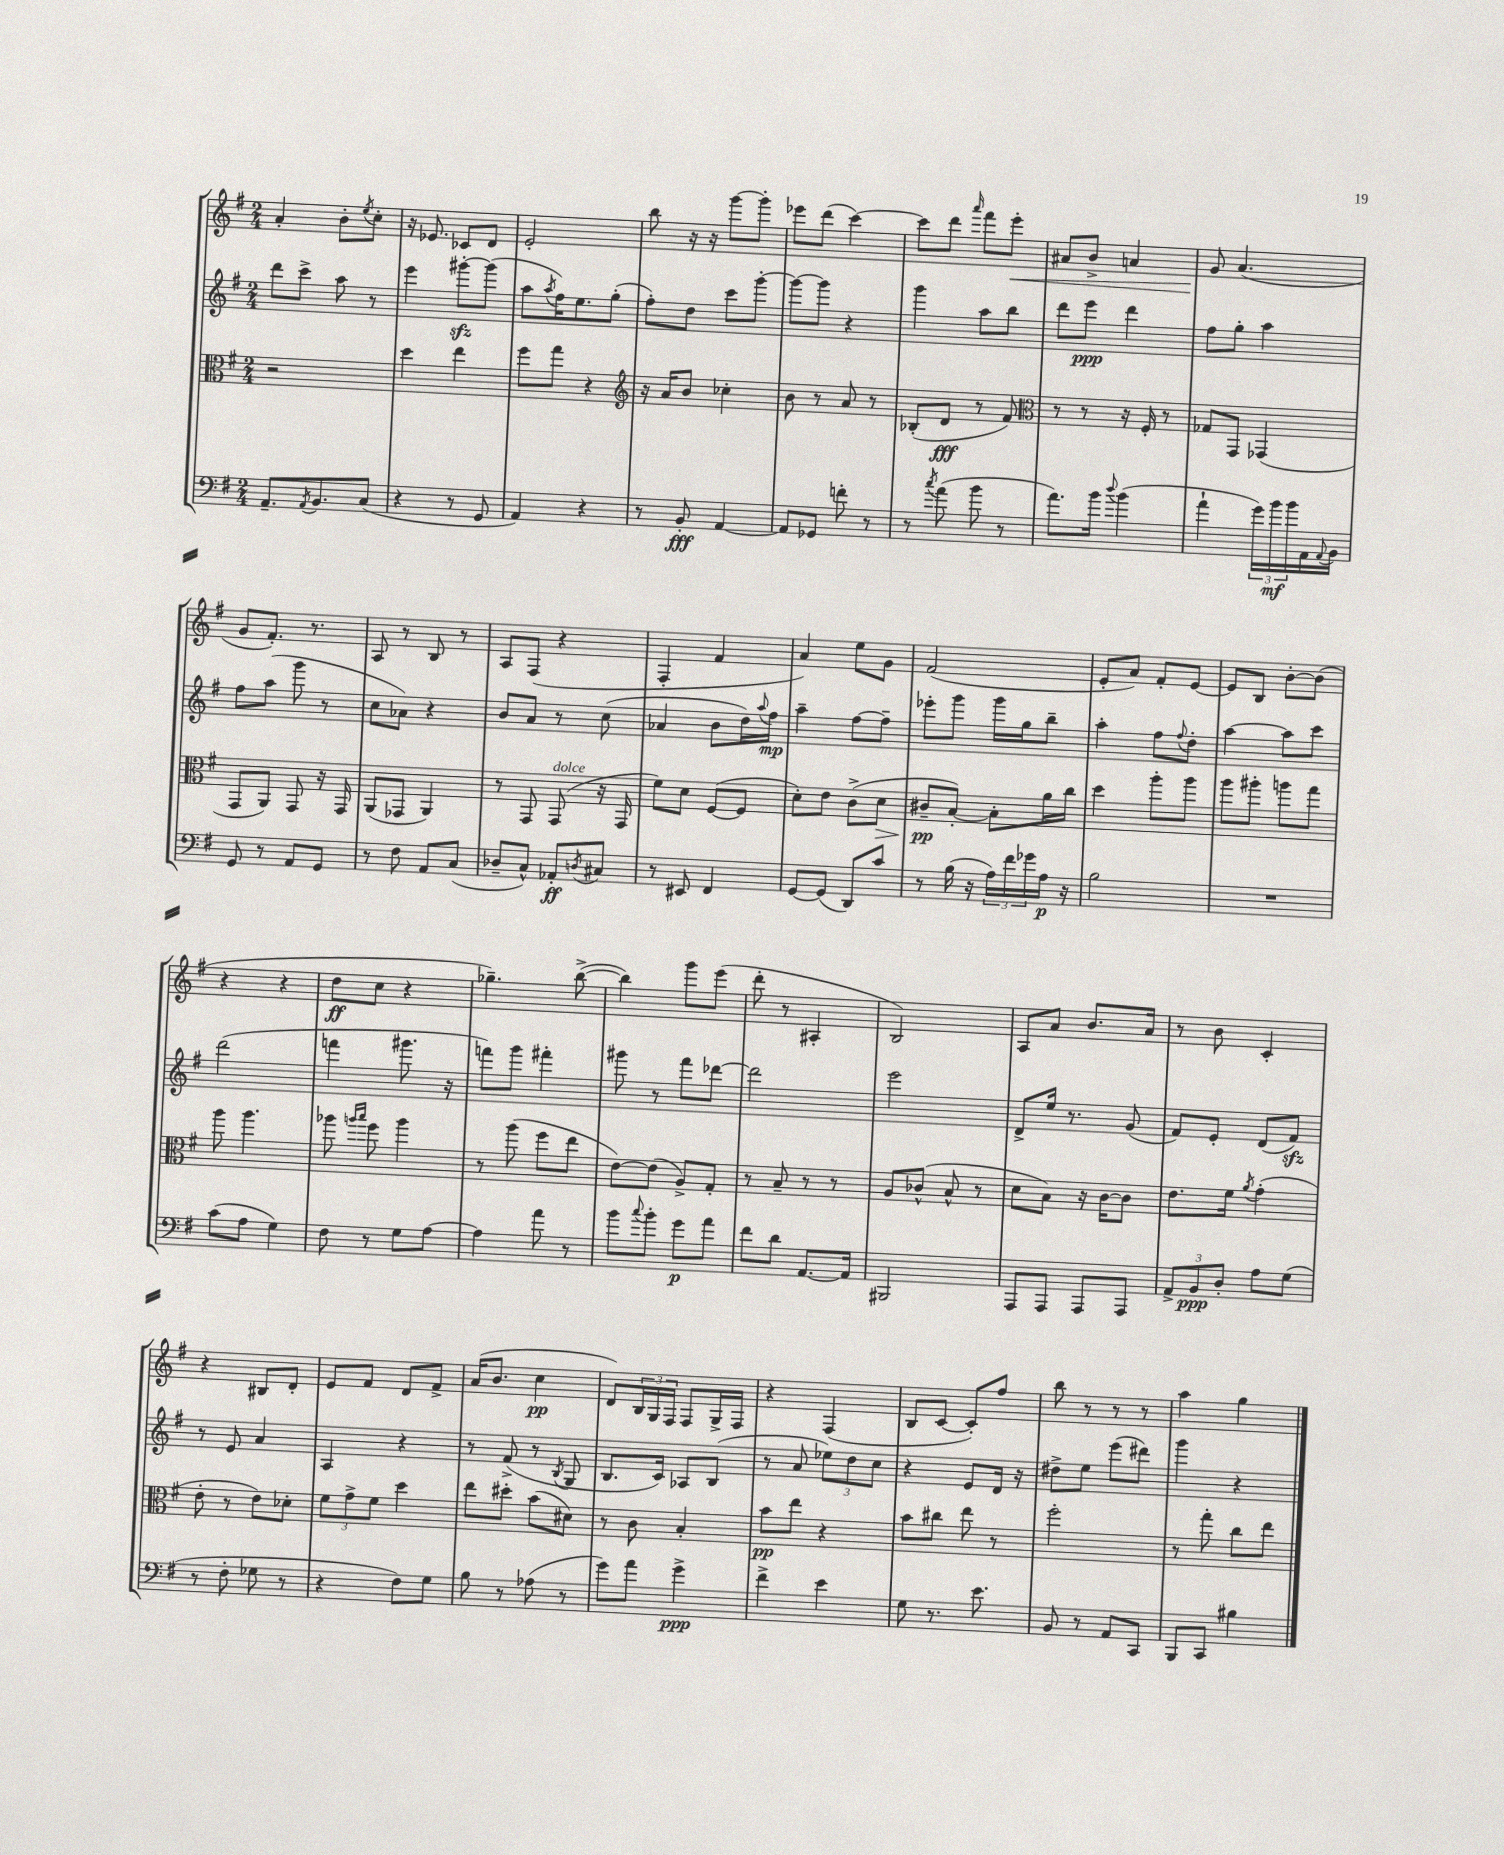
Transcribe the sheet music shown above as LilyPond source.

<<
\new StaffGroup <<
\new Staff = "s0" {
    \clef treble \key g \major \numericTimeSignature \time 2/4
    a'4-. b'8-. \acciaccatura { e''8 } c''8-. |
    r16 ees'8. ces'8 d'8 |
    e'2-. |
    b''8 r16 r16 g'''8~ g'''8-. |
    ees'''8 d'''8( c'''4~) |
    c'''8 d'''8 \grace { a'''16 } fis'''8 e'''8-.\< |
    ais'8 b'8-> a'4 |
    g'8\! a'4.( |
    g'8 fis'8.-.) r8. |
    a8 r8 b8 r8 |
    a8 fis8( r4 |
    fis4-. fis'4 |
    a'4) e''8 g'8 |
    fis'2( |
    e'8-. a'8) fis'8-. e'8~ |
    e'8 b8 b'8~-. b'8( |
    r4 r4 |
    d''8\ff c''8 r4 |
    ges''4.--) b''8~->( |
    b''4) g'''8 e'''8( |
    d'''8-. r8 ais4-. |
    b2) |
    a8 a'8 b'8. a'16 |
    r8 b'8 c'4-. |
    r4 bis8 d'8-. |
    e'8 fis'8 d'8 fis'8-> |
    a'16( b'8. c''4\pp |
    d'8) \tuplet 3/2 { b16 g16 fis16 } fis8 g16-> fis16 |
    r4 fis4( |
    b8 c'8~ c'8-.) fis''8 |
    b''8 r8 r8 r8 |
    a''4 g''4 \bar "|." |
}
\new Staff = "s1" {
    \clef treble \key g \major \numericTimeSignature \time 2/4
    d'''8 c'''8-> a''8 r8 |
    e'''4 gis'''8~-.\sfz gis'''8( |
    a''8 \acciaccatura { a''8 } fis''16) e''8. g''8-.( |
    fis''8-.) d''8 c'''8 g'''8~-. |
    g'''8~ g'''8 r4 |
    g'''4 a''8 b''8 |
    d'''8 e'''8\ppp d'''4 |
    fis''8 g''8-. a''4 |
    fis''8 a''8( g'''8 r8 |
    c''8 aes'8) r4 |
    b'8 a'8 r8 c''8( |
    aes'4 b'8 d''16) \appoggiatura { a''8 } fis''16\mp |
    a''4-- fis''8~ fis''8-- |
    ees'''8-. g'''8 g'''16 g''16 b''8-- |
    a''4-. fis''8 \appoggiatura { fis''8 } d''8-. |
    a''4~ a''8 c'''8 |
    d'''2( |
    f'''4 gis'''8. r16 |
    f'''8) g'''8 fis'''4-. |
    gis'''8 r8 fis'''8 des'''8~ |
    des'''2 |
    e'''2 |
    d'8-> e''16 r8. g'8( |
    fis'8) e'8-. d'8( fis'8\sfz) |
    r8 e'8 a'4 |
    a4 r4 |
    r8 fis'8->( r8 \acciaccatura { b8 } g8 |
    b8. c'16) aes8 b8( |
    r8 a'8 \tuplet 3/2 { ees''8) d''8 c''8 } |
    r4 e'8 d'16 r16 |
    dis''8-> e''8 e'''8( dis'''8) |
    g'''4 r4 \bar "|." |
}
\new Staff = "s2" {
    \clef alto \key g \major \numericTimeSignature \time 2/4
    r2 |
    d''4 e''4 |
    fis''8 g''8 r4 |
    \clef treble r16 a'16 b'8 ces''4-. |
    b'8 r8 a'8 r8 |
    bes8-.( d'8\fff r8 fis'8) |
    \clef alto r8 r8 r16 fis16-. r8 |
    ges8 g,8 ges,4( |
    g,8 a,8) g,8 r16 g,16 |
    a,8( ges,8 a,4) |
    r8 g,8 g,8^\markup { \italic "dolce" }( r16 g,16 |
    fis'8) d'8 fis8~( fis8 |
    d'8-.) e'8 c'8->( d'8\> |
    cis'8--\pp\! b8~-.) b8-. a'16 c''16 |
    d''4 a''8-. a''8 |
    a''8 ais''8-. a''8 g''8 |
    a''8 a''4. |
    aes''8 \grace { a''16 b''16 } fis''8 a''4 |
    r8 a''8( fis''8 e''8 |
    e'8~) e'8( a8->) g8-. |
    r8 b8-- r8 r8 |
    a8 ces'8-^( b8-^ r8 |
    d'8 b8) r16 c'16~ c'8 |
    e'8. fis'16 \acciaccatura { a'8 } g'4-.( |
    e'8-. r8 e'8) des'8-. |
    \tuplet 3/2 { fis'8 g'8-> fis'8 } d''4 |
    e''8 dis''8-. b'8( dis'8) |
    r8 c'8 b4-. |
    b'8\pp e''8 r4 |
    b'8 cis''8 e''8 r8 |
    fis''2-. |
    r8 g''8-. c''8 e''8 \bar "|." |
}
\new Staff = "s3" {
    \clef bass \key g \major \numericTimeSignature \time 2/4
    a,8.-- \acciaccatura { a,8 } b,8. c8( |
    r4 r8 g,8 |
    a,4) r4 |
    r8 b,8-.\fff a,4~ |
    a,8 ges,8 f'8-. r8 |
    r8 \acciaccatura { c''8 } a'8( b'8 r8 |
    a'8.) b'16 \appoggiatura { d''8 } b'4( |
    a'4-! \tuplet 3/2 { g'16) b'16\mf b'16 } a,16 \appoggiatura { a,8 } b,16 |
    g,8 r8 a,8 g,8 |
    r8 fis8 a,8 c8( |
    des8-- c8-^) aes,8-.\ff \acciaccatura { d8 } cis8 |
    r8 eis,8 fis,4 |
    g,8~ g,8( d,8) c'8 |
    r8 b16( r16 \tuplet 3/2 { a16) fis'16 ges'16 } a16\p r16 |
    b2 |
    R2 |
    c'8( a8 g4) |
    fis8 r8 g8 a8~ |
    a4 a'8 r8 |
    b'8 \appoggiatura { c''8 } b'8-. g'8\p a'8 |
    fis'8 d'8 a,8.~ a,16 |
    bis,,2 |
    a,,8 a,,8 a,,8 a,,8 |
    \tuplet 3/2 { a,8-> b,8\ppp d8-. } a8 g8( |
    r8 fis8-. ges8 r8 |
    r4 fis8) g8 |
    b8 r8 aes8( r8 |
    g'8) a'8 g'4->\ppp |
    fis'4-> e'4 |
    g8 r8. e'8. |
    b,8 r8 a,8 c,8 |
    b,,8 c,8 bis4 \bar "|." |
}
>>
>>
\layout { \context { \Score \remove "Bar_number_engraver" } }
